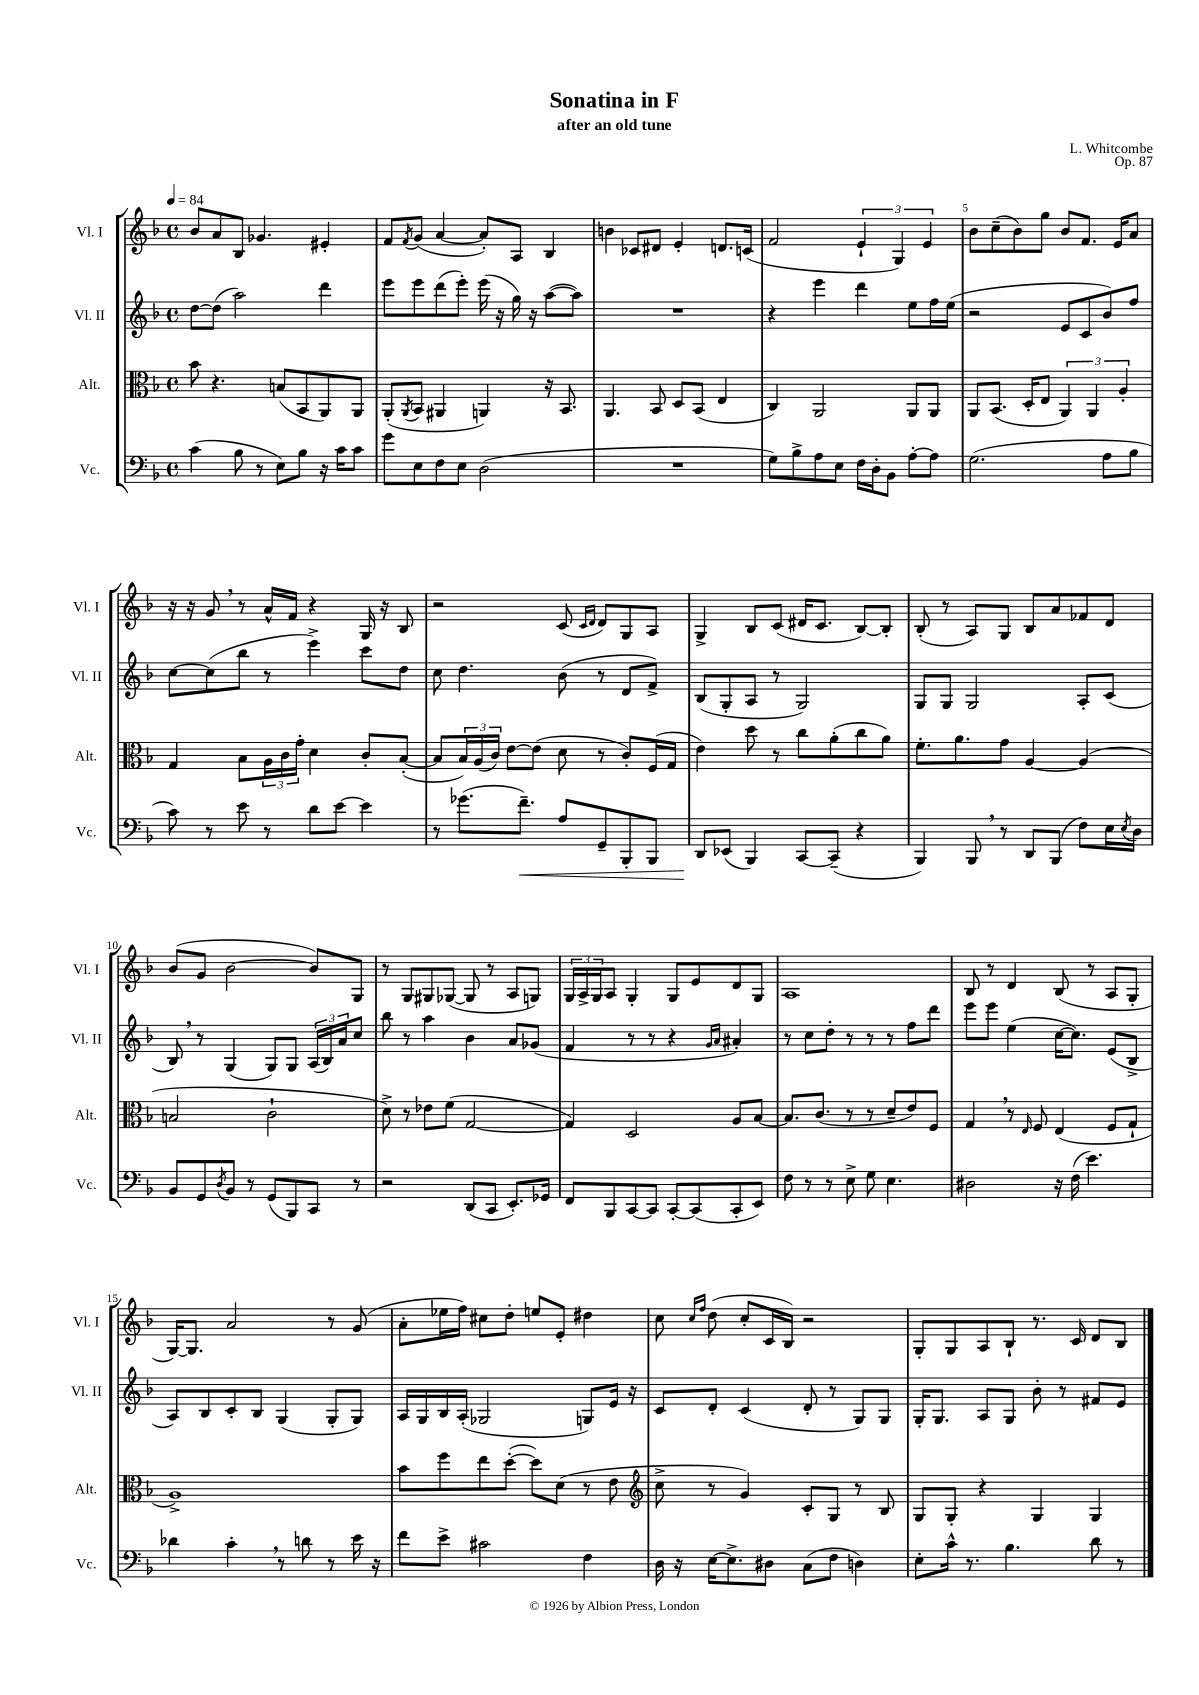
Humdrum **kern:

**kern	**dynam	**kern	**kern	**kern
*part4	*part4	*part3	*part2	*part1
*staff4	*staff4	*staff3	*staff2	*staff1
*I"Vc.	*	*I"Alt.	*I"Vl. II	*I"Vl. I
*I'Vc.	*	*I'Alt.	*I'Vl. II	*I'Vl. I
*clefF4	*	*clefC3	*clefG2	*clefG2
*k[b-]	*	*k[b-]	*k[b-]	*k[b-]
*M4/4	*	*M4/4	*M4/4	*M4/4
*met(c)	*	*met(c)	*met(c)	*met(c)
*MM84	*	*MM84	*MM84	*MM84
=1	=1	=1	=1	=1
(4c\	.	8b-\	[8dd\L	8b-/L
.	.	4.r	(8dd\J]	8a/
8B-\	.	.	2aa\)	8B-/J
8r	.	.	.	4.g-X/
8E\L)	.	(8Bn/L	.	.
8B-\J	.	8BB-/	.	.
16r	.	8AA/)	4ddd\	4e#X'/
16c\KL	.	.	.	.
8c\J	.	8AA/J	.	.
=2	=2	=2	=2	=2
8g\L	.	(8AA'/L	8eee\L	8f/L
.	.	8qAA/	.	8qf/
8E\	.	8BB-/J	8eee\	(8g/J
8F\	.	4AA#X/	(8ddd\	[4a/
8E\J	.	.	8eee'\J)	.
(2D\	.	4AAn/)	(16eee\	8a'/L])
.	.	.	16r	.
.	.	.	16gg\)	8A/J
.	.	.	16r	.
.	.	16r	([8aa\L	4B-/
.	.	8.BB-/	.	.
.	.	.	8aa\J])	.
=3	=3	=3	=3	=3
1r	.	4.AA/	1r	4bn\
.	.	.	.	8c-X/L
.	.	8BB-/	.	8d#X/J
.	.	8D/L	.	4e'/
.	.	(8BB-/J	.	.
.	.	4E/	.	8.dn/L
.	.	.	.	(16cn/Jk
=4	=4	=4	=4	=4
8G\L)	.	4C/)	4r	2f/
8B-^\	.	.	.	.
8A\	.	2AA/	4eee\	.
8E\J	.	.	.	.
16F\LL	.	.	4ddd\	6e`/
16D'\J	.	.	.	.
8BB-\J	.	.	.	.
.	.	.	.	6G/)
[8A'\L	.	8AA/L	8ee\L	.
.	.	.	.	6e/
8A\J]	.	8AA/J	16ff\L	.
.	.	.	(16ee\JJ	.
=5	=5	=5	=5	=5
(2.G\	.	8AA/L	2r	8b-\L
.	.	(8.BB-/J	.	(8cc~\
.	.	.	.	8b-\)
.	.	16D'/KL	.	.
.	.	8E/J	.	8gg\J
.	.	6AA/)	8e/L	8b-/L
.	.	.	8c/	8.f/J
.	.	6AA/	.	.
8A\L	.	.	8b-/)	.
.	.	.	.	16e/KL
.	.	6A'/	.	.
8B-\J	.	.	8ff/J	8a/J
!!LO:LB:g=z
=6	=6	=6	=6	=6
8c\)	.	4G/	[8cc\L	16r
.	.	.	.	16r
8r	.	.	(8cc\]	8g,/
8e\	.	8B-\L	8bb-\J	8r
8r	.	24A\L	8r	16a^^/LL
.	.	24c\	.	.
.	.	.	.	16f/JJ
.	.	24g'\JJ	.	.
8d\L	.	4d\	4eee^\)	4r
[8e\J	.	.	.	.
4e\]	.	8c'/L	8ccc\L	16G/
.	.	.	.	16r
.	.	([8B-'/J	8dd\J	8B-/
=7	=7	=7	=7	=7
8r	.	8B-/L]	8cc\	2r
(8.g-X\L	.	24B-/L)	4.dd\	.
.	.	(24A/	.	.
.	.	24c/JJ)	.	.
.	.	[8e\L	.	.
!	!LO:HP:b	!	!	!
8.f~\J)	<	.	.	.
.	.	(8e\J]	.	.
8A/L	.	8d\	(8b-\	(8c/
.	.	.	.	16qqc/LL
.	.	.	.	16qqd/JJ
8GG~/	.	8r	8r	8d/L)
8BBB-'/	.	8c'/L)	8d/L	8G/
8BBB-/J	.	(16F/L	8f^/J)	8A/J
.	.	16G/JJ	.	.
=8	=8	=8	=8	=8
8DD/L	.	4e\)	(8B-/L	4G^/
(8EE-X/J	[	.	8G'/	.
4BBB-/)	.	8dd\	8A/J	8B-/L
.	.	8r	8r	(8c/J
[8CC/L	.	8cc\L	2G/)	16d#X/KL
.	.	.	.	8.c/J
(8CC~/J]	.	(8a'\	.	.
4r	.	8cc\	.	[8B-/L)
.	.	8a\J)	.	8B-'/J]
=9	=9	=9	=9	=9
4BBB-/)	.	8.f'\L	8G/L	(8B-'/
.	.	.	8G/J	8r
.	.	8.a\	.	.
8BBB-,/	.	.	2G/	8A/L)
8r	.	8g\J	.	8G/J
8DD/L	.	[4A/	.	8B-/L
(8BBB-/J	.	.	.	8a/
8F\L)	.	(4A/]	8A'/L	8f-X/
16E\L	.	.	(8c/J	8d/J
8qE/	.	.	.	.
16D\JJ	.	.	.	.
!!LO:LB:g=z
=10	=10	=10	=10	=10
8BB-/L	.	2Bn/	8B-,/)	(8b-/L
8GG/	.	.	8r	8g/J
8qD/	.	.	.	.
8BB-/J	.	.	(4G/	[2b-\
8r	.	.	.	.
(8GG/L	.	2c`\	8G/L)	.
8BBB-/)	.	.	8G/J	.
8CC/J	.	.	(24A/LL	8b-/L])
.	.	.	24B-/)	.
.	.	.	24a/J	.
8r	.	.	8cc/J	8G/J
=11	=11	=11	=11	=11
2r	.	8d^\)	8bb-\	8r
.	.	8r	8r	8G/L
.	.	8e-X\L	4aa\	8G#X/
.	.	(8f\J	.	([8G-X/J
(8DD/L	.	[2G/	4b-\	8G-/]
8CC/J	.	.	.	8r
8.EE'/L)	.	.	8a/L	8A/L
.	.	.	(8g-X/J	8Gn/J)
16GG-X/Jk	.	.	.	.
=12	=12	=12	=12	=12
8FF/L	.	4G/])	4f/	24G/LL
.	.	.	.	24A^/
.	.	.	.	24G/J
8BBB-/	.	.	.	8A/J
[8CC/	.	2D/	8r	4G'/
8CC/J]	.	.	8r	.
[8CC'/L	.	.	4r	8G/L
(8CC/]	.	.	.	8e/
.	.	.	16qqg/LL	.
.	.	.	16qqa/JJ	.
8CC'/	.	8A/L	4a#X'/)	8d/
8EE/J)	.	[8B-/J	.	8G/J
=13	=13	=13	=13	=13
8F\	.	8.B-/L]	8r	1A
8r	.	.	8cc\L	.
.	.	(8.c/J	.	.
8r	.	.	8dd'\J	.
8E^\	.	8r	8r	.
8G\	.	8r	8r	.
4.E\	.	8d~/L	8r	.
.	.	8e/)	8ff\L	.
.	.	8F/J	8ddd\J	.
=14	=14	=14	=14	=14
2D#X\	.	4G,/	8eee\L	8B-/
.	.	.	8eee\J	8r
.	.	8r	(4ee\	4d/
.	.	16qqE/	.	.
.	.	8F/	.	.
16r	.	(4E/	[16cc\KL	(8B-/
(16F\	.	.	8.cc\J])	.
4.e\)	.	.	.	8r
.	.	8F/L	(8e/L	8A/L
.	.	8G`/J	8B-^/J	8G'/J
!!LO:LB:g=z
=15	=15	=15	=15	=15
4d-X\	.	1A^)	8A/L)	[16G/KL)
.	.	.	.	8.G/J]
.	.	.	8B-/	.
4c',\	.	.	8c'/	2a/
.	.	.	8B-/J	.
8r	.	.	(4G/	.
8dn\	.	.	.	.
8r	.	.	8G'/L	8r
16e\	.	.	8G/J)	(8g/
16r	.	.	.	.
=16	=16	=16	=16	=16
8f\L	.	8b-\L	16A/LL	8a'\L
.	.	.	16G/	.
8e^\J	.	8ff\	16B-/	16ee-X\L
.	.	.	(16A'/JJ	16ff\JJ)
2c#X\	.	8ee\	2G-X/	8cc#X\L
.	.	([8dd'\J	.	8dd'\J
.	.	8dd\L])	.	8een/L
.	.	(8d\J	.	8e'/J
4F\	.	8r	8Gn/L)	4dd#X\
.	.	8e\	16e/Jk	.
.	.	.	16r	.
=17	=17	=17	=17	=17
*	*	*clefG2	*	*
16D\	.	8cc^\	8c/L	8cc\
16r	.	.	.	.
.	.	.	.	16qqcc/LL
.	.	.	.	16qqff/JJ
[16E\KL	.	8r	8d'/J	(8dd\
8.E^\]	.	.	.	.
.	.	4g/)	(4c/	8cc'/L
8D#X\J	.	.	.	16c/L
.	.	.	.	16B-/JJ)
(8C\L	.	8c'/L	8d'/	2r
8F\J	.	8G/J	8r	.
4Dn\)	.	8r	8G/L)	.
.	.	8B-/	8G/J	.
=18	=18	=18	=18	=18
8E'\L	.	8G/L	16G'/KL	8G'/L
.	.	.	8.G/J	.
16c^^\Jk	.	8G'/J	.	8G/
8.r	.	.	.	.
.	.	4r	8A/L	8A/
4.B-\	.	.	8G/J	8B-`/J
.	.	4G/	8b-'\	8.r
.	.	.	8r	.
.	.	.	.	16c/
8d\	.	4G/	8f#X/L	8d/L
8r	.	.	8e/J	8B-/J
==	==	==	==	==
*-	*-	*-	*-	*-
